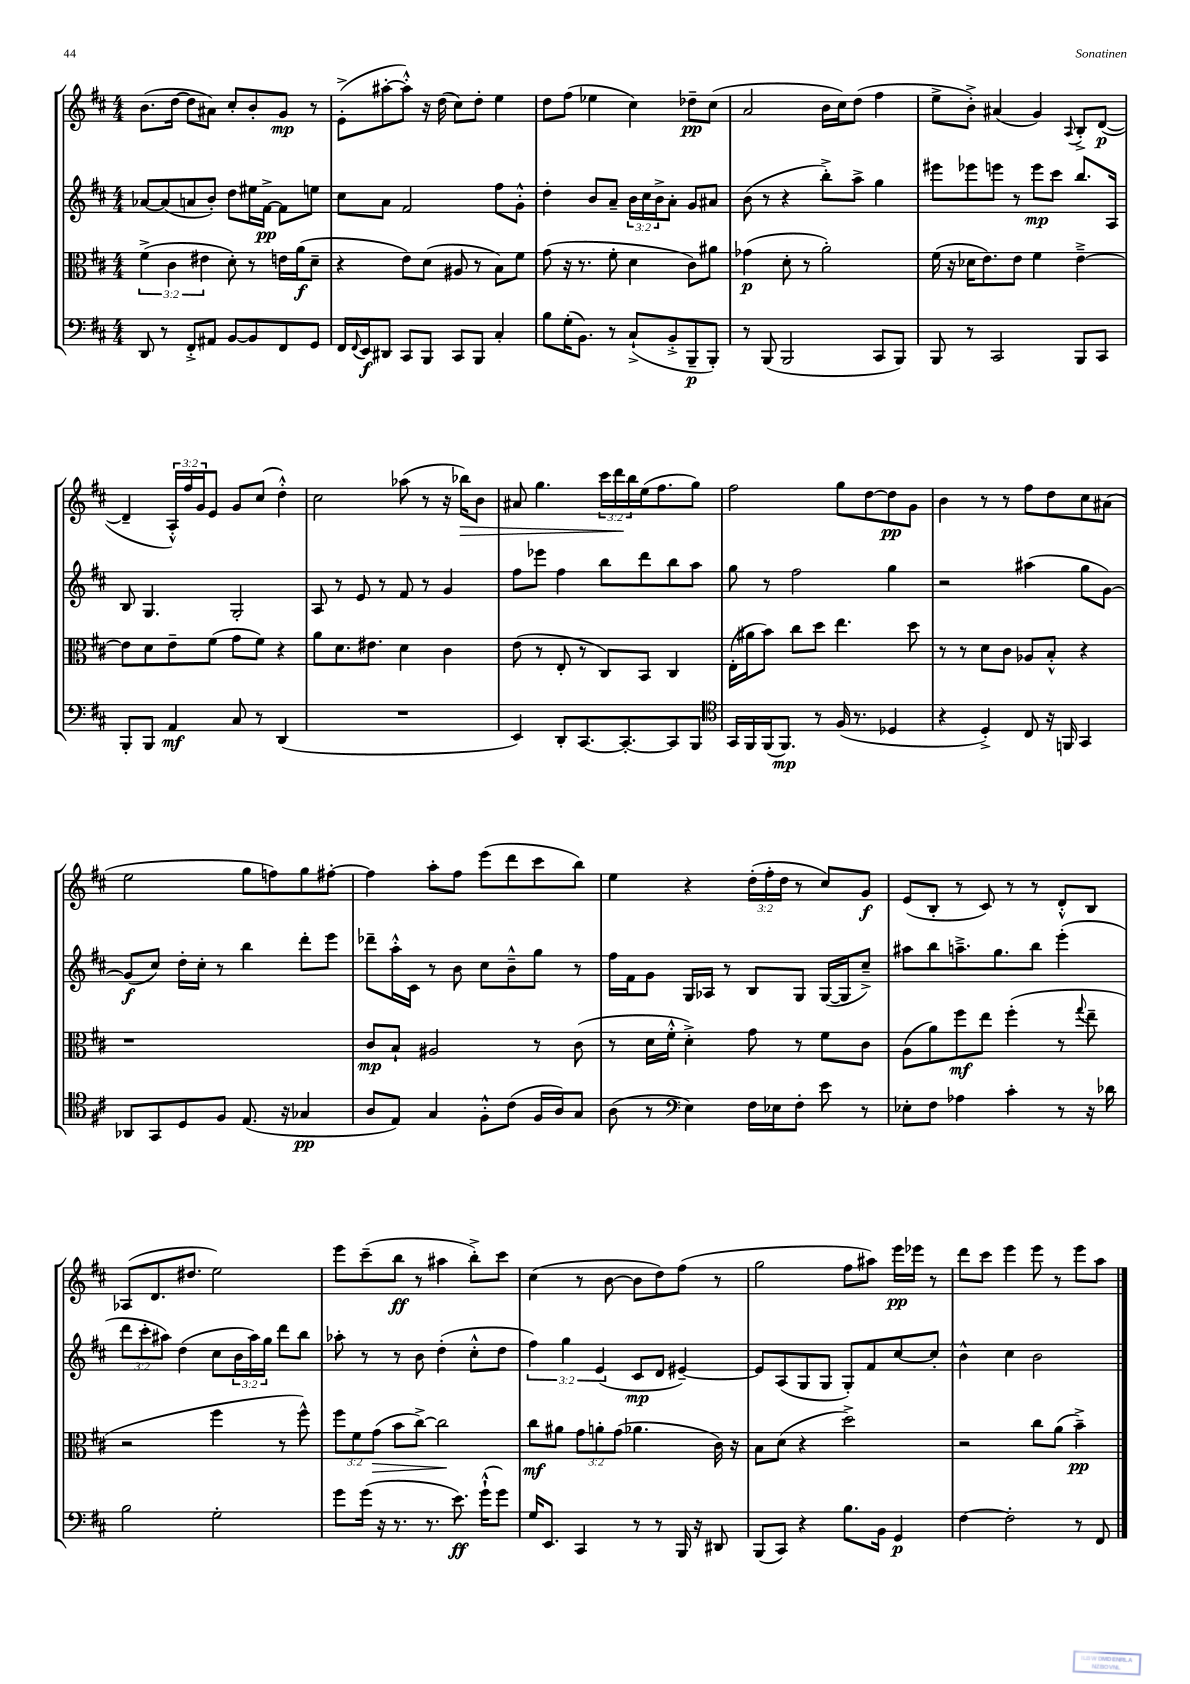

**kern	**dynam	**kern	**dynam	**kern	**dynam	**kern	**dynam
*part4	*part4	*part3	*part3	*part2	*part2	*part1	*part1
*staff4	*staff4	*staff3	*staff3	*staff2	*staff2	*staff1	*staff1
*clefF4	*	*clefC3	*	*clefG2	*	*clefG2	*
*k[f#c#]	*	*k[f#c#]	*	*k[f#c#]	*	*k[f#c#]	*
*M4/4	*	*M4/4	*	*M4/4	*	*M4/4	*
=71	=71	=71	=71	=71	=71	=71	=71
8DD/	.	(6f#^\	.	[8a-X/L	.	(8.b\L	.
8r	.	.	.	(8a-/]	.	.	.
.	.	6c#\	.	.	.	.	.
.	.	.	.	.	.	[16dd\Jk	.
8FF#'^/L	.	.	.	8an/	.	8dd\L]	.
.	.	6e#X\	.	.	.	.	.
8AA#X/J	.	.	.	8b'/J)	.	8a#X\J)	.
[8BB/L	.	8d'\)	.	8dd\L	.	8cc#'/L	.
8BB/]	.	8r	.	16ee#X\L	.	8b'/	.
.	.	.	.	[16f#^\JJ	pp	.	.
8FF#/	.	16en\LL	.	8f#\L]	.	8g/J	mp
.	.	(16a\J	f	.	.	.	.
8GG/J	.	8d~\J	.	8een\J	.	8r	.
=72	=72	=72	=72	=72	=72	=72	=72
16FF#/LL	.	4r	.	8cc#\L	.	(8e'^\L	.
8qqFF#/	.	.	.	.	.	.	.
16EE/J	f	.	.	.	.	.	.
8DD#X/J	.	.	.	8a\J	.	[8aa#X'\	.
8CC#/L	.	8e\L)	.	2f#/	.	8aa#'^^\J])	.
8BBB/J	.	(8d\J	.	.	.	16r	.
.	.	.	.	.	.	(16dd\	.
8CC#/L	.	8A#X/	.	.	.	8cc#\L)	.
8BBB/J	.	8r	.	.	.	8dd'\J	.
4C#'/	.	8B\L)	.	8ff#\L	.	4ee\	.
.	.	8f#\J	.	8g'^^\J	.	.	.
=73	=73	=73	=73	=73	=73	=73	=73
8B\L	.	(8g\	.	4dd'\	.	8dd\L	.
(16G'\K	.	16r	.	.	.	(8ff#\J	.
8.BB\J)	.	8.r	.	.	.	.	.
.	.	.	.	8b/L	.	4ee-X\	.
8r	.	8f#'\	.	8a~/J	.	.	.
(8C#`^/L	.	4d\	.	24b\LL	.	4cc#\)	.
.	.	.	.	24cc#\	.	.	.
.	.	.	.	24b^\J	.	.	.
8BB'^/	.	.	.	8a'\J	.	.	.
8BBB~/	p	8c#\L)	.	8g/L	.	8dd-X~\L	pp
8BBB'/J)	.	8a#X\J	.	8a#X/J	.	(8cc#\J	.
=74	=74	=74	=74	=74	=74	=74	=74
8r	.	(4g-X\	p	(8b\	.	2a/	.
(8BBB/	.	.	.	8r	.	.	.
2BBB/	.	8d'\	.	4r	.	.	.
.	.	8r	.	.	.	.	.
.	.	2a'\)	.	8bb'^\L)	.	16b\LL	.
.	.	.	.	.	.	16cc#\J)	.
.	.	.	.	8aa^\J	.	(8dd\J	.
8CC#/L	.	.	.	4gg\	.	4ff#\	.
8BBB/J)	.	.	.	.	.	.	.
=75	=75	=75	=75	=75	=75	=75	=75
8BBB/	.	(16f#\	.	8eee#X\L	.	8ee^\L	.
.	.	16r	.	.	.	.	.
8r	.	16d-X\KL	.	8eee-X\	.	8b'^\J)	.
.	.	8.e\)	.	.	.	.	.
2CC#/	.	.	.	8eeen\J	.	(4a#X/	.
.	.	8e\J	.	8r	.	.	.
.	.	4f#\	.	8eee\L	mp	4g/)	.
.	.	.	.	8ccc#\J	.	.	.
.	.	.	.	.	.	8qqA/	.
8BBB/L	.	[4e~^\	.	8.bb/L	.	8B'^/L	.
8CC#/J	.	.	.	.	.	([8d/J	p
.	.	.	.	16A/Jk	.	.	.
!!LO:LB:g=z
=76	=76	=76	=76	=76	=76	=76	=76
8BBB'/L	.	8e\L]	.	8B/	.	4d~/]	.
8BBB/J	.	8d\	.	4.G/	.	.	.
4AA/	mf	8e~\	.	.	.	24A'^^/LL)	.
.	.	.	.	.	.	24ff#/	.
.	.	.	.	.	.	24g/J	.
.	.	(8f#\J	.	.	.	8e/J	.
8C#/	.	8g\L	.	2G'/	.	8g/L	.
8r	.	8f#\J)	.	.	.	(8cc#/J	.
(4DD/	.	4r	.	.	.	4dd'^^\)	.
=77	=77	=77	=77	=77	=77	=77	=77
1r	.	8a\L	.	8A/	.	2cc#\	.
.	.	8.d\	.	8r	.	.	.
.	.	.	.	8e/	.	.	.
.	.	8.e#X\J	.	.	.	.	.
.	.	.	.	8r	.	.	.
.	.	4d\	.	8f#/	.	(8aa-X\	.
.	.	.	.	8r	.	8r	.
.	.	4c#\	.	4g/	.	16r	.
!	!	!	!	!	!	!	!LO:HP:b
.	.	.	.	.	.	16bb-X\KL)	>
.	.	.	.	.	.	8b\J	.
=78	=78	=78	=78	=78	=78	=78	=78
4EE/)	.	(8e\	.	8ff#\L	.	8a#X/	.
.	.	8r	.	8eee-X\J	.	4.gg\	.
8DD'/L	.	8E'/	.	4ff#\	.	.	.
[8.CC#/	.	8r	.	.	.	.	.
.	.	8C#/L)	.	8bb\L	.	24ccc#\LL	.
.	.	.	.	.	.	24ddd\	.
8.CC#'/_	.	.	.	.	.	.	.
.	.	.	.	.	.	24bb\	]
.	.	8BB/J	.	8ddd\	.	(16ee\J	.
.	.	.	.	.	.	8.ff#\	.
8CC#/]	.	4C#/	.	8bb\	.	.	.
8BBB/J	.	.	.	8aa\J	.	8gg\J)	.
=79	=79	=79	=79	=79	=79	=79	=79
*clefC4	*	*	*	*	*	*	*
16GG/LL	.	(16E'\LL	.	8gg\	.	2ff#\	.
16FF#/	.	16a#X\J	.	.	.	.	.
(16FF#/J	.	8b\J)	.	8r	.	.	.
8.FF#/J)	mp	.	.	.	.	.	.
.	.	8cc#\L	.	2ff#\	.	.	.
8r	.	8dd\J	.	.	.	.	.
(16F#/	.	4.ee\	.	.	.	8gg\L	.
8.r	.	.	.	.	.	.	.
.	.	.	.	.	.	[8dd\	.
4D-X/	.	.	.	4gg\	.	8dd\]	pp
.	.	8dd\	.	.	.	8g\J	.
=80	=80	=80	=80	=80	=80	=80	=80
4r	.	8r	.	2r	.	4b\	.
.	.	8r	.	.	.	.	.
4D'^/)	.	8d\L	.	.	.	8r	.
.	.	8c#\J	.	.	.	8r	.
8C#/	.	8A-X/L	.	(4aa#X\	.	8ff#\L	.
16r	.	8B'^^/J	.	.	.	8dd\	.
16FFn/	.	.	.	.	.	.	.
4GG/	.	4r	.	8gg\L	.	8cc#\	.
.	.	.	.	[8g\J)	.	(8a#X\J	.
!!LO:LB:g=z
=81	=81	=81	=81	=81	=81	=81	=81
8AA-X/L	.	1r	.	(8g/L]	f	2ee\	.
8GG/	.	.	.	8cc#/J)	.	.	.
8D/	.	.	.	16dd'\LL	.	.	.
.	.	.	.	16cc#'\JJ	.	.	.
8F#/J	.	.	.	8r	.	.	.
(8.E/	.	.	.	4bb\	.	8gg\L	.
.	.	.	.	.	.	8ffn\)	.
16r	.	.	.	.	.	.	.
4G-X/	pp	.	.	8ddd'\L	.	8gg\	.
.	.	.	.	8eee\J	.	[8ff#X'\J	.
=82	=82	=82	=82	=82	=82	=82	=82
8A/L	.	8c#/L	mp	8ddd-X~\L	.	4ff#\]	.
8E/J)	.	8B`/J	.	16aa'^^\L	.	.	.
.	.	.	.	16c#\JJ	.	.	.
4G/	.	2A#X/	.	8r	.	8aa'\L	.
.	.	.	.	8b\	.	8ff#\J	.
8F#'^^\L	.	.	.	8cc#\L	.	(8eee\L	.
(8c#\J	.	.	.	8b~^^\	.	8ddd\	.
16F#/LL	.	8r	.	8gg\J	.	8ccc#\	.
16A/J)	.	.	.	.	.	.	.
8G/J	.	(8c#\	.	8r	.	8bb\J)	.
=83	=83	=83	=83	=83	=83	=83	=83
(8A\	.	8r	.	16ff#\LL	.	4ee\	.
.	.	.	.	16f#\J	.	.	.
8r	.	16d\LL	.	8g\J	.	.	.
.	.	16f#'^^\JJ	.	.	.	.	.
*clefF4	*	*	*	*	*	*	*
4E\)	.	4d'^\)	.	16G/LL	.	4r	.
.	.	.	.	16A-X/JJ	.	.	.
.	.	.	.	8r	.	.	.
16F#\LL	.	8g\	.	8B/L	.	(24dd'\LL	.
.	.	.	.	.	.	24ff#'\	.
16E-X\J	.	.	.	.	.	.	.
.	.	.	.	.	.	24dd\JJ	.
8F#'\J	.	8r	.	8G/J	.	8r	.
8e\	.	8f#\L	.	([16G/LL	.	8cc#/L)	.
.	.	.	.	16G/J]	.	.	.
8r	.	8c#\J	.	8cc#~^/J)	.	8g/J	f
=84	=84	=84	=84	=84	=84	=84	=84
8E-X'\L	.	(8A\L	.	8aa#X\L	.	(8e/L	.
8F#\J	.	8a\)	.	8bb\	.	8B'/J	.
4A-X\	.	8ff#\	mf	8.aan~^\	.	8r	.
.	.	8ee\J	.	.	.	8c#/)	.
.	.	.	.	8.gg\	.	.	.
4c#'\	.	(4ff#'\	.	.	.	8r	.
.	.	.	.	8bb\J	.	8r	.
8r	.	8r	.	(4eee'\	.	8d'^^/L	.
.	.	8qqgg/	.	.	.	.	.
16r	.	8ee~\	.	.	.	8B/J	.
16d-X\	.	.	.	.	.	.	.
!!LO:LB:g=z
=85	=85	=85	=85	=85	=85	=85	=85
2B\	.	2r	.	12ddd\L	.	(8A-X/L	.
.	.	.	.	12ccc#'\	.	.	.
.	.	.	.	.	.	8.d/	.
.	.	.	.	12aa#X\J)	.	.	.
.	.	.	.	(4dd\	.	.	.
.	.	.	.	.	.	8.dd#X/J	.
2G'\	.	4ff#\	.	8cc#\L	.	2ee\)	.
.	.	.	.	24b\L	.	.	.
.	.	.	.	24aa#\)	.	.	.
.	.	.	.	24gg\JJ	.	.	.
.	.	8r	.	8ddd\L	.	.	.
.	.	8ff#^^\)	.	8bb\J	.	.	.
=86	=86	=86	=86	=86	=86	=86	=86
8g\L	.	12ff#\L	.	8aa-X'\	.	8eee\L	.
.	.	12f#\	.	.	.	.	.
(16g\Jk	.	.	.	8r	.	(8ccc#~\	.
!	!	!	!LO:HP:b	!	!	!	!
.	.	(12g\J	>	.	.	.	.
16r	.	.	.	.	.	.	.
8.r	.	8b\L	.	8r	.	8bb\J	ff
.	.	[8cc#^\J)	.	8b\	.	8r	.
8.r	.	.	.	.	.	.	.
.	.	2cc#\]	.	(4dd'\	.	4aa#X\	.
8.e\)	ff	.	.	.	.	.	.
.	.	.	.	8cc#'^^\L	.	8bb'^\L)	.
(16g`^^\KL	.	.	.	.	.	.	.
8g\J)	.	.	.	8dd\J	.	8ccc#\J	.
.	.	.	]	.	.	.	.
=87	=87	=87	=87	=87	=87	=87	=87
16G/KL	.	8cc#\L	mf	6ff#\)	.	(4cc#\	.
8.EE/J	.	.	.	.	.	.	.
.	.	8a#X\J	.	.	.	.	.
.	.	.	.	6gg\	.	.	.
4CC#/	.	12g\L	.	.	.	8r	.
.	.	12an'\	.	(6e/	.	.	.
.	.	.	.	.	.	[8b\	.
.	.	(12g\J	.	.	.	.	.
8r	.	4.a-X\	.	8c#/L	mp	8b\L]	.
8r	.	.	.	8d/J	.	8dd\)	.
16BBB/	.	.	.	[4e#X~/)	.	(8ff#\J	.
16r	.	.	.	.	.	.	.
8DD#X/	.	16c#\)	.	.	.	8r	.
.	.	16r	.	.	.	.	.
=88	=88	=88	=88	=88	=88	=88	=88
(8BBB/L	.	8B\L	.	8e#/L]	.	2gg\	.
8CC#/J)	.	(8d\J	.	(8A/	.	.	.
4r	.	4r	.	8G/	.	.	.
.	.	.	.	8G/J	.	.	.
8.B\L	.	2dd^\)	.	8G'/L)	.	8ff#\L	.
.	.	.	.	8f#/	.	8aa#X\J)	.
16BB\Jk	.	.	.	.	.	.	.
4GG/	p	.	.	[8cc#/	.	16eee\LL	pp
.	.	.	.	.	.	16eee-X\JJ	.
.	.	.	.	8cc#'/J]	.	8r	.
=89	=89	=89	=89	=89	=89	=89	=89
[4F#\	.	2r	.	4b^^\	.	8ddd\L	.
.	.	.	.	.	.	8ccc#\J	.
2F#'\]	.	.	.	4cc#\	.	4eee\	.
.	.	8cc#\L	.	2b\	.	8eee\	.
.	.	(8a\J	.	.	.	8r	.
8r	.	4b~^\)	pp	.	.	8eee\L	.
8FF#/	.	.	.	.	.	8aa\J	.
==	==	==	==	==	==	==	==
*-	*-	*-	*-	*-	*-	*-	*-
